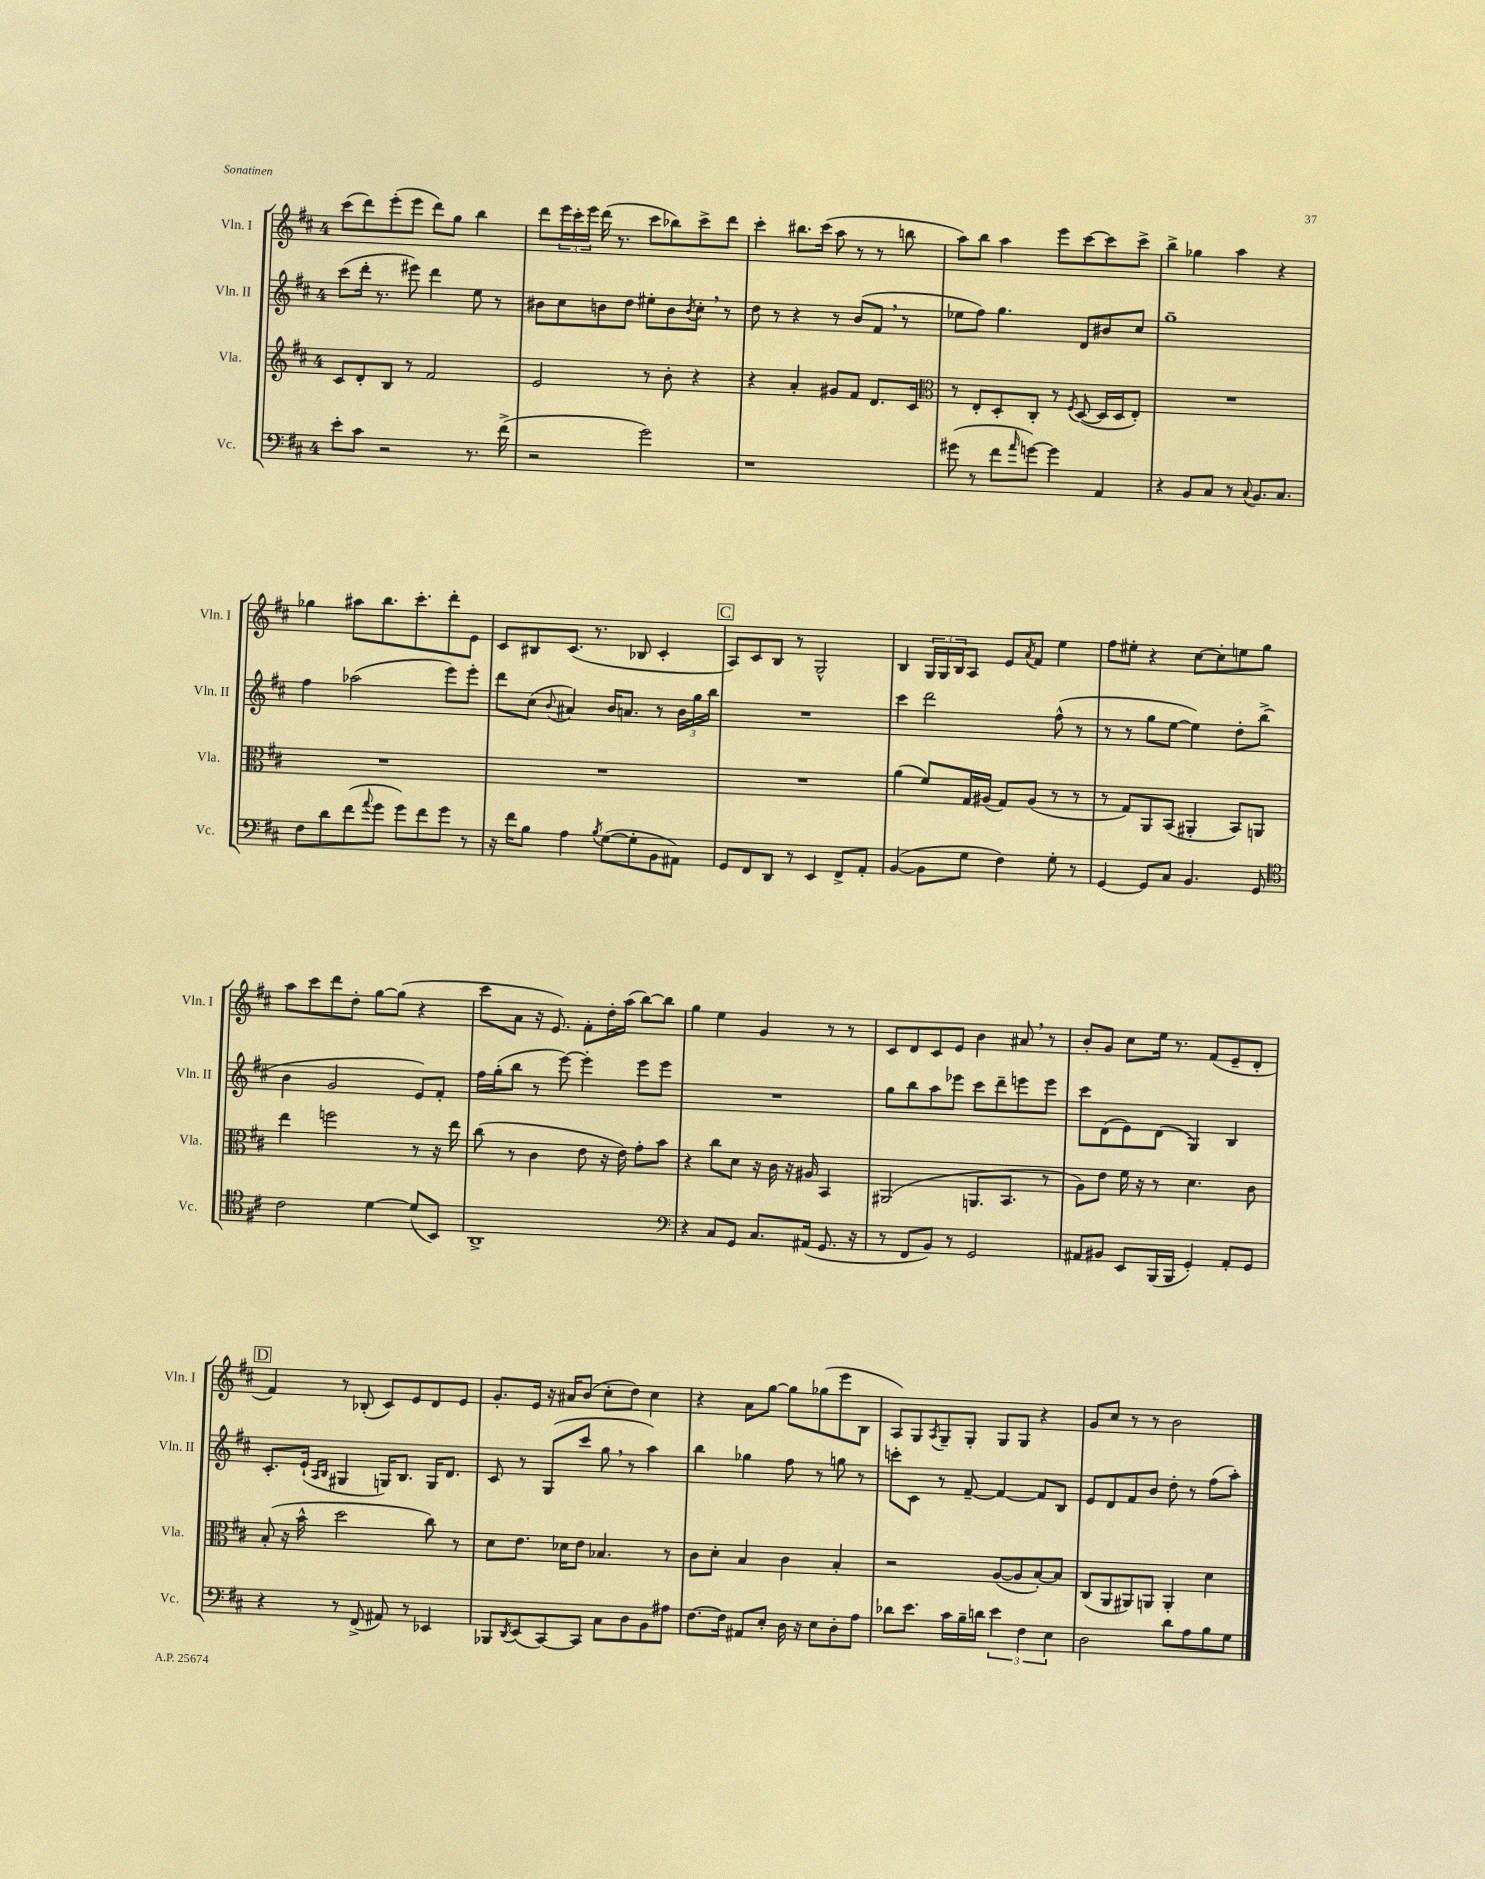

**kern	**kern	**kern	**kern
*staff4	*staff3	*staff2	*staff1
*clefF4	*clefG2	*clefG2	*clefG2
*k[f#c#]	*k[f#c#]	*k[f#c#]	*k[f#c#]
*M4/4	*M4/4	*M4/4	*M4/4
8e'\L	8c#/L	(8ccc#\L	(8ccc#\L
8c#\J	8d'/	16ddd'\Jk	8ddd\)
.	.	8.r	.
2r	8B/J	.	(8eee'\
.	8r	8eee#\)	8eee\J
.	2f#/	4ddd\	8ddd\L)
.	.	.	8gg\J
8.r	.	8ee\	4bb\
.	.	8r	.
(16f#^\	.	.	.
=	=	=	=
2r	2e/	8b#\L	8ddd\L
.	.	8cc#\	24eee\L
.	.	.	24ccc#'\
.	.	.	24eee\JJ
.	.	8b\	(16ddd\
.	.	.	8.r
.	.	8dd\J	.
2g\)	8r	8ee#'\L	8ccc#\L
.	8b'\	8b\	8bb-\)
.	.	8qb/	.
.	4r	8cc#'\J	8ccc#^\
.	.	8r	8ddd\J
=	=	=	=
1r	4r	8dd\	4ccc#'\
.	.	8r	.
.	4a'/	4r	8.bb#\L
.	.	.	(16ccc#\Jk
.	8g#/L	8r	8aa\
.	8f#/J	(8b/L	8r
.	8.d/L	8f#/J	8r
.	.	8r	8bb\
.	16c#/Jk	.	.
=	=	=	=
*	*clefC3	*	*
(8g#\	8r	8ee-\L	8aa\L)
8r	8E'/L	8ff#\J)	8bb\J
8f#\L	8D'/	4.gg\	4aa\
16qqa/	.	.	.
[8g\J)	8C#'/J	.	.
4g\]	8r	.	8eee\L
.	8qF#/	.	.
.	([8D/	8d/L	[8ccc#\
4AA/	16D/]LL	8b#/	8ccc#\]
.	16D/J	.	.
.	8E'/J)	8cc#/J	8ccc#^\J
=	=	=	=
4r	1r	1gg~	4bb^\
8BB/L	.	.	4gg-\
8C#/J	.	.	.
8r	.	.	4aa\
8qqC#/	.	.	.
8.BB/L	.	.	.
.	.	.	4r
8.C#/J	.	.	.
=	=	=	=
8F#\L	1r	4ff#\	4gg-\
8d\	.	.	.
(8f#\	.	(2aa-\	8aa#\L
8qqa/	.	.	.
8g\J	.	.	8.bb\
8g\L)	.	.	.
.	.	.	8.ccc#'\
8f#\	.	.	.
8g\J	.	8eee\L)	8ddd'\
8r	.	8eee'\J	8e\J
=	=	=	=
16r	1r	8ddd\L	8c#/L
16f#\LK	.	.	.
8B\J	.	(8cc#\J	8B#/
.	.	8qqb/	.
4A\	.	4a#/)	(8.c#/J
.	.	.	8.r
8qB/	.	.	.
([8G\L	.	16b/LK	.
.	.	8.a/J	.
8G'\]	.	.	8B-/
8BB\	.	8r	4c#'/
8AA#\J)	.	24b\LL	.
.	.	24gg\	.
.	.	24bb\JJ	.
=	=	=	=
8GG/L	1r	1r	8A/L)
8FF#/	.	.	8c#/
8DD/J	.	.	8B/J
8r	.	.	8r
4EE/	.	.	2G^^/
8FF#^/L	.	.	.
8AA'/J	.	.	.
=	=	=	=
([4BB/	(4a\	4ccc#\	4B/
8BB\]L	8f#/L)	2ddd\	24G/LL
.	.	.	24G/
.	.	.	24B/J
8G\J	16G/L	.	8A/J
.	(16A#/JJ	.	.
4F#\)	8G/L)	.	8e/L
.	.	.	8qa/
.	(8A#/J	.	8f#/J
8G'\	8r	(8ff#^^\	4ee\
8r	8r	8r	.
=	=	=	=
[4GG/	8r	8r	8ff#\L
.	8G/L)	8r	8ee#'\J
8GG/]L	8AA/	8gg\L	4r
8C#/J	(8BB/J	[8ee\J	.
4.BB/	4AA#'/	4ee\])	[8cc#\L
.	.	.	8cc#'\]
.	8BB/L)	8dd'\L	8ee\
8GG/	8AA/J	(8bb^\J	8gg\J
=	=	=	=
*clefC4	*	*	*
2c#\	4ee\	4b\	8aa\L
.	.	.	8ccc#\
.	2ff\	2g/	8ddd\
.	.	.	8dd'\J
[4d\	.	.	[8gg\L
.	.	.	(8gg\]J
(8d/]L	8r	8e/L)	4r
8BB/J)	16r	8f#'/J	.
.	16ee\	.	.
=	=	=	=
1AA^	(8cc#\	16ff#\LL	8ccc#\L
.	.	(16gg'\J	.
.	8r	8bb\J	8a\J
.	4c#\	8r	16r
.	.	.	8.e/)
.	.	[8eee\)	.
.	8e\	4eee'\]	8f#'\L
.	16r	.	16dd'\L
.	16e\)	.	(16aa\JJ
.	8g'\L	8eee\L	[8bb\L)
.	8b\J	8eee\J	8bb\]J
=	=	=	=
*clefF4	*	*	*
4r	4r	1r	4gg\
8C#/L	8cc#\L	.	4ee\
8GG/J	8d\J	.	.
8.C#/L	16r	.	4g/
.	16c#\	.	.
.	16r	.	.
(16AA#/Jk	16A#/	.	.
8.GG/	4BB/	.	8r
.	.	.	8r
16r	.	.	.
=	=	=	=
8r	(2AA#/	8gg\L	8c#/L
8FF#/L	.	8bb\	8d/
8BB/J)	.	8aa\	8c#/
8r	.	8eee-\J	8e/J
2GG/	8.AA/L	8ccc#\L	4b\
.	.	8ddd~\	.
.	8.BB/J	.	.
.	.	8eee\	8a#/
.	8r	8eee\J	8r
=	=	=	=
8AA#/L	8A\L)	8ccc#\L	8b'/L
8BB#/J	8e\J	(8d\	8g/J
8EE/L	16f#\	8e\)	8cc#\L
.	16r	.	.
(16BBB/L	8r	(8d\J	16ee\Jk
16BBB/JJ	.	.	8.r
4GG'/)	4.d\	4G/)	.
.	.	.	(8f#/L
8AA#'/L	.	4B/	8e~/
8GG/J	8c#\	.	8d'/J
=	=	=	=
4r	(8B'/	8.c#'/L	4f#/)
.	16r	.	.
.	16b^^\	(16e`/Jk	.
.	.	16qqA/LL	.
.	.	16qqB/JJ	.
8r	2dd\	4G#/	8r
(8FF#^/	.	.	(8B-'/
8AA#/)	.	16G/LK)	8c#/L)
.	.	8.B/J	.
8r	.	.	8e/
4EE-/	8cc#\)	16G/LK	8d/
.	.	8.d/J	.
.	8r	.	8e/J
=	=	=	=
8BBB-/L	8d\L	8c#/	8.g'/L
8qDD/	.	.	.
(8EE/	8.e\J	8r	.
.	.	.	16e/Jk
[8CC#/)	.	(8G/L	16r
.	16d-\LK	.	16a#/LK
8CC#/]J	8e\J	8ccc#/J	(8b/J
8C#\L	4.B-/	8gg\	8cc#'\L
8D\	.	8r	8dd\J)
8BB\	.	4aa\)	4cc#\
8A#\J	8r	.	.
=	=	=	=
[8.F#\L	8c#\L	4bb\	4r
.	8d'\J	.	.
16F#\]Jk	.	.	.
8AA#/L	4B/	4gg-\	8a\L
8E'/J	.	.	[8gg\J
16D\	4c#\	8ff#\	8gg\]L
16r	.	.	.
8E\L	.	8r	(8gg-\
8D'\	4B'/	8gg\	8eee\
8A\J	.	8r	8B\J
=	=	=	=
8d-\L	2r	8ccc'\L	8A/L)
8.e\J	.	8c#\J	8G/
.	.	.	8qA/
.	.	8r	8G~/
16c#\LL	.	.	.
16B~\	.	[8f#~/	8G'/J
16d\JJ	.	.	.
6e\	([8A/L	4f#/_	8G/L
.	8A/]	.	8G/J
6F#\	.	.	.
.	[8B'/)	8f#/]L	4r
6E\	.	.	.
.	8B/]J	8B/J	.
=	=	=	=
2D\	(8C#/L	8e/L	8g/L
.	8AA/	8d/	8cc#/J
.	8AA#/)	8f#/	8r
.	8AA/J	8b/J	8r
8d\L	4AA'/	8dd'\	2b\
8A\	.	8r	.
8B\	4d\	(8ff#\L	.
8G\J	.	8aa'\J)	.
==	==	==	==
*-	*-	*-	*-
